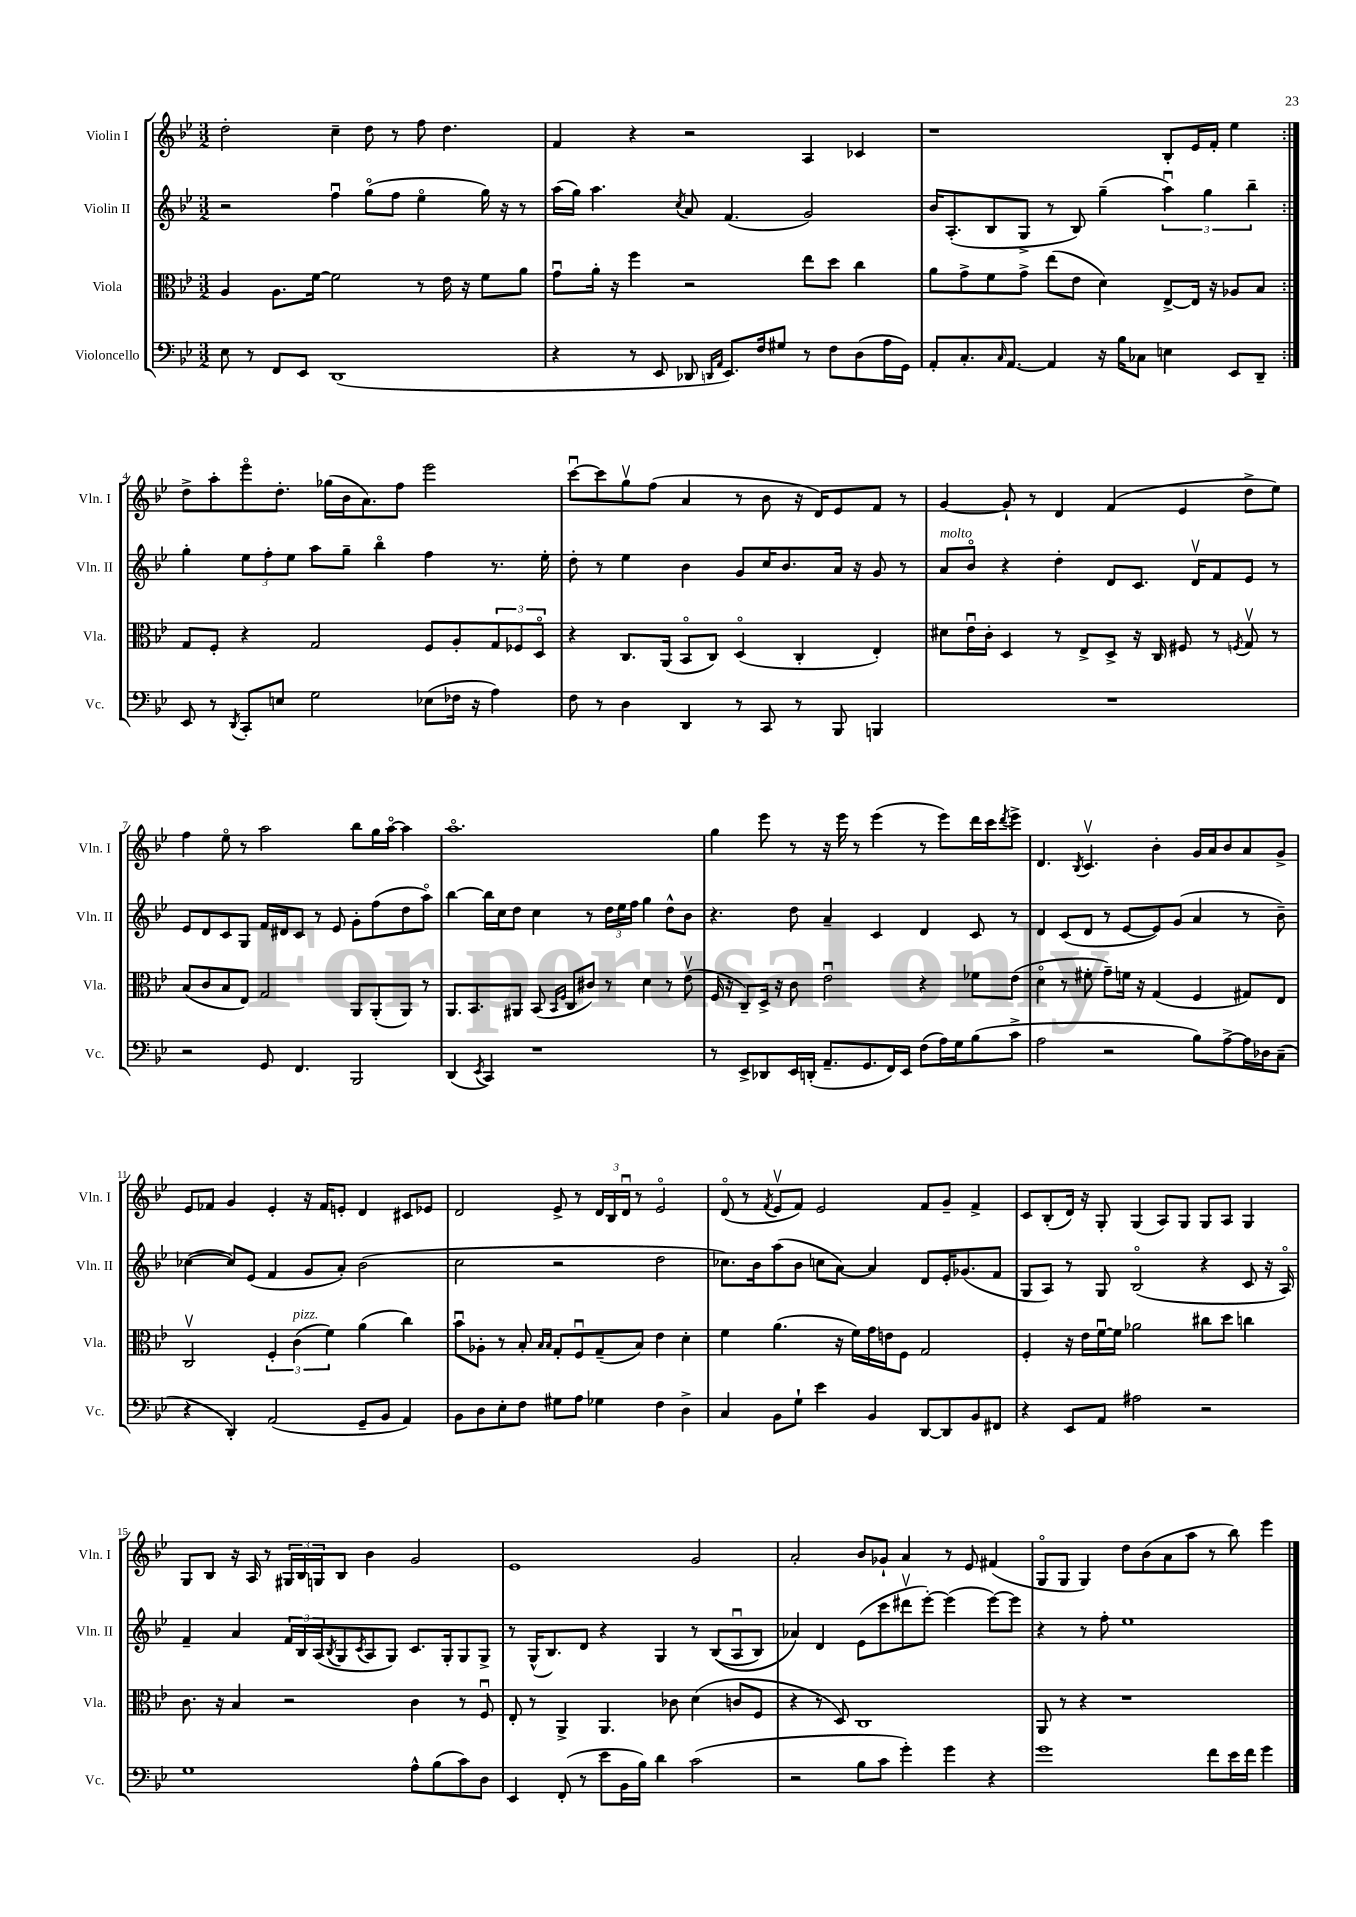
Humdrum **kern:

**kern	**kern	**kern	**kern
*part4	*part3	*part2	*part1
*staff4	*staff3	*staff2	*staff1
*I"Violoncello	*I"Viola	*I"Violin II	*I"Violin I
*I'Vc.	*I'Vla.	*I'Vln. II	*I'Vln. I
*clefF4	*clefC3	*clefG2	*clefG2
*k[b-e-]	*k[b-e-]	*k[b-e-]	*k[b-e-]
*M3/2	*M3/2	*M3/2	*M3/2
=1	=1	=1	=1
8E-\	4A/	2r	2dd'\
8r	.	.	.
8FF/L	8.A\L	.	.
8EE-/J	.	.	.
.	[16f\Jk	.	.
(1DD	2f\]	4ffu\	4cc~\
.	.	(8gg\L	8dd\
.	.	8ff\J	8r
.	8r	4ee-\	8ff\
.	16e-\	.	4.dd\
.	16r	.	.
.	8f\L	16gg\)	.
.	.	16r	.
.	8a\J	8r	.
=2	=2	=2	=2
4r	8gu\L	(16aa\LL	4f/
.	.	16gg\JJ)	.
.	16a'\Jk	4.aa\	.
.	16r	.	.
8r	4ff\	.	4r
8EE-/	.	.	.
.	.	8qcc/	.
8DD-X/	2r	8a/	2r
16qqDDn/LL	.	.	.
16qqAA/JJ	.	.	.
8.EE-/L)	.	(4.f/	.
16F/k	.	.	.
8G#X/J	.	.	.
8r	8ee-\L	2g/)	4A/
8F\L	8dd\J	.	.
(8D\	4cc\	.	4c-X/
16A\L	.	.	.
16GG\JJ)	.	.	.
=3	=3	=3	=3
8AA'/L	8a\L	16b-/KL	1r
.	.	(8.A'/	.
8.C'/	8g^\	.	.
.	8f\	8B-/	.
16qqC/	.	.	.
[8.AA/J	.	.	.
.	8g^\J	8G^/J	.
4AA/]	(8ee-\L	8r	.
.	8e-\J	8B-/)	.
16r	4d\)	(4gg~\	.
16B-\KL	.	.	.
8C-X\J	.	.	.
4En\	[8E-^/L	6aau\)	8B-'/L
.	16E-/Jk]	.	16e-/L
.	.	6gg\	.
.	16r	.	16f'/JJ
8EE-/L	8A-X/L	.	4ee-\
.	.	6bb-~\	.
8DD~/J	8B-/J	.	.
!!LO:LB:g=z
=4:|!	=4:|!	=4:|!	=4:|!
8EE-/	8G/L	4gg'\	8dd^\L
8r	8F'/J	.	8aa'\
8qDD/	.	.	.
8CC'/L	4r	12ee-\L	8eee-\
.	.	12ff'\	.
8En/J	.	.	8.dd'\J
.	.	12ee-\J	.
2G\	2G/	8aa\L	.
.	.	.	(16gg-X\LL
.	.	8gg~\J	16b-\J
.	.	.	8.a\)
.	.	4bb-\	.
.	.	.	8ff\J
(8E-X\L	8F/L	4ff\	2eee-\
16F-X\Jk	8A'/	.	.
16r	.	.	.
4A\)	12G/	8.r	.
.	12F-X/	.	.
.	12D/J	.	.
.	.	16ee-'\	.
=5	=5	=5	=5
8F\	4r	8dd'\	[8cccu\L
8r	.	8r	8ccc\]
4D\	8.C/L	4ee-\	8ggv\
.	.	.	(8ff\J
.	(16AA/Jk	.	.
4DD/	8BB-/L	4b-\	4a/
.	8C/J)	.	.
8r	(4D/	8g/L	8r
8CC/	.	16cc/K	8b-\
.	.	8.b-/	.
8r	4C'/	.	16r
.	.	.	16d/KL)
8BBB-/	.	16a/Jk	8e-/
.	.	16r	.
4BBBn/	4E-'/)	8g/	8f/J
.	.	8r	8r
=6	=6	=6	=6
!	!	!LO:TX:a:i:t=molto	!
1.r	8d#X\L	8a/L	[4g/
.	16e-u\L	8b-/J	.
.	16c'\JJ	.	.
.	4D/	4r	8g`/]
.	.	.	8r
.	8r	4dd'\	4d/
.	8E-^/L	.	.
.	8D^/J	8d/L	(4f/
.	16r	8.c/J	.
.	16C/	.	.
.	8F#X/	.	4e-/
.	.	16dv/KL	.
.	8r	8f/	.
.	8qFn/	.	.
.	8Gv/	8e-/J	8dd^\L
.	8r	8r	8ee-\J)
!!LO:LB:g=z
=7	=7	=7	=7
2r	(8B-/L	8e-/L	4ff\
.	8c/	8d/	.
.	8B-/	8c/	8ee-\
.	8E-/J)	8G/J	8r
8GG/	2G/	16f/LL	2aa\
.	.	16d#X/J	.
4.FF/	.	8c/J	.
.	.	8r	.
.	.	8e-/	.
2BBB-/	8AA/L	8g'\L	8bb-\L
.	(8AA'/	(8ff\	16gg\L
.	.	.	[16aa\JJ
.	8AA/J)	8dd\	4aa\]
.	8r	8aa\J)	.
=8	=8	=8	=8
(4DD/	8.AA/L	[4bb-\	1.aa
.	8.BB-/	.	.
8qEE-/	.	.	.
4CC/)	.	16bb-\LL]	.
.	.	16cc\J	.
.	8AA#X/J	8dd\J	.
1r	(8BB-/	4cc\	.
.	16qqBB-/LL	.	.
.	16qqF/JJ	.	.
.	8C/L	.	.
.	8c#X/J)	8r	.
.	8r	24dd\LL	.
.	.	24ee-\	.
.	.	24ff\JJ	.
.	4d\	4gg\	.
.	8r	8dd^^\L	.
.	(8e-v\	8b-\J	.
=9	=9	=9	=9
8r	16F/	4.r	4gg\
.	16r	.	.
8EE-^/L	8C~/L)	.	.
8DD-X/	16D^/Jk	.	8eee-\
.	16r	.	.
16EE-/L	8c\	8dd\	8r
(16DDn'/JJ	.	.	.
8.AA~/L	2e-u\	4a~/	16r
.	.	.	16eee-\
.	.	.	8r
8.GG/	.	.	.
.	.	4c/	(4eee-\
16FF/L)	.	.	.
16EE-/JJ	.	.	.
(8F\L	4r	4d/	8r
16A\L)	.	.	8eee-\L)
16G\J	.	.	.
(8B-\	8f-X\L	8c/	16ddd\L
.	.	.	16ccc\J
.	.	.	8qddd/
8c^\J	(8e-\J	8r	8eee-^\J
=10	=10	=10	=10
2A\	4d\	4d/	4.d/
.	8r	(8c/L	.
.	.	.	8qB-/
.	8f#X'\	8d/J	4.cv/
2r	8g~\L)	8r	.
.	16fn\Jk	[8e-/L	.
.	16r	.	.
.	(4G/	8e-/])	4b-'\
.	.	(8g/J	.
8B-\L)	4F/	4a/	16g/LL
.	.	.	16a/J
[8A^\	.	.	8b-/
16A\L]	8G#X/L)	8r	8a/
16D-X\J	.	.	.
(8C~\J	8E-/J	8b-~\)	8g^/J
!!LO:LB:g=z
=11	=11	=11	=11
4r	2Cv/	([4cc-X\	8e-/L
.	.	.	8f-X/J
4DD'/)	.	8cc-/L])	4g/
.	.	(8e-/J	.
(2AA/	6F'/	4f/	4e-'/
!	!LO:TX:a:i:t=pizz.	!	!
.	(6c\	.	.
.	.	8g/L	16r
.	.	.	16f-/KL
.	6f\)	.	.
.	.	8a'/J)	8en'/J
8GG~/L	(4a\	(2b-\	4d/
8BB-/J	.	.	.
4AA/)	4cc\)	.	8c#X/L
.	.	.	8e-X/J
=12	=12	=12	=12
8BB-\L	8b-u\L	2cc\	2d/
8D\	8A-X'\J	.	.
8E-'\	8r	.	.
8F\J	8B-'/	.	.
.	16qqB-/LL	.	.
.	16qqB-/JJ	.	.
8G#X\L	8G'/L	2r	8e-^/
8A\J	8Fu/	.	8r
4G-X\	(8G~/	.	24d/LL
.	.	.	24B-/
.	.	.	24du/JJ
.	8B-/J)	.	8r
4F\	4e-\	2dd\	2e-/
4D^\	4d'\	.	.
=13	=13	=13	=13
4C/	4f\	8.cc-X\L)	(8d/
.	.	.	8r
.	.	16b-\k	.
.	.	.	8qf/
8BB-\L	(4.a\	(8aa\	8e-v/L
8G`\J	.	8b-\J	8f/J)
4e-\	.	8ccn\L	2e-/
.	16r	[8a\J)	.
.	16f\LL)	.	.
4BB-/	16g\	4a/]	.
.	16en\J	.	.
.	8F\J	.	.
[8DD/L	2G/	8d/L	8f/L
8DD/]	.	16e-'/K	8g~/J
.	.	(8.g-X/	.
8BB-/	.	.	4f^/
8FF#X/J	.	8f/J	.
=14	=14	=14	=14
4r	4F'/	8G/L	8c/L
.	.	8A/J)	(8B-'/
8EE-/L	16r	8r	16d/Jk)
.	16e-\LL	.	16r
8AA/J	[16fu\	8G/	8G'/
.	16f\JJ]	.	.
2A#X\	2a-X\	(2B-/	(4G/
.	.	.	8A/L)
.	.	.	8G/J
2r	8cc#X\L	4r	8G/L
.	8dd\J	.	8A/J
.	4ccn\	8c/	4G/
.	.	16r	.
.	.	16A/)	.
!!LO:LB:g=z
=15	=15	=15	=15
1G	8.c\	4f~/	8G/L
.	.	.	8B-/J
.	16r	.	.
.	4B-/	4a/	16r
.	.	.	16A/
.	.	.	8r
.	2r	24f/LL	24G#X/LL
.	.	24B-/	24B-/
.	.	(24A/J	24Gn/J
.	.	8qB-/	.
.	.	8G/	8B-/J
.	.	8qc/	.
.	.	8A/	4b-\
.	.	8G/J)	.
8A^^\L	4c\	8.c/L	2g/
(8B-\	.	.	.
.	.	16G'/k	.
8c\)	8r	8G/	.
8D\J	8Fu/	8G^/J	.
=16	=16	=16	=16
4EE-/	8E-'/	8r	1e-
.	8r	(16G^^/KL	.
.	.	8.B-/)	.
(8FF'/	4AA^/	.	.
8r	.	8d/J	.
8e-\L	4.AA/	4r	.
16BB-\L	.	.	.
16B-\JJ)	.	.	.
4d\	.	4G/	.
.	8c-X\	.	.
(2c\	(4d\	8r	2g/
.	.	((8B-/L	.
.	8cn/L	8Au/	.
.	8F/J	8B-/J)	.
=17	=17	=17	=17
2r	4r	4a-X/)	2a'/
.	8r	4d/	.
.	8D/)	.	.
8B-\L	1C	(8e-\L	8b-/L
8c\J	.	8ccc\	8g-X`/J
4g'\)	.	8ddd#Xv\	4a/
.	.	[8eee-'\J)	.
4g\	.	(4eee-\]	8r
.	.	.	8e-/
4r	.	[8eee-\L)	(4f#X/
.	.	8eee-\J]	.
=18	=18	=18	=18
1g	8AA/	4r	8G/L
.	8r	.	8G/J
.	4r	8r	4G/)
.	.	8ff'\	.
.	1r	1ee-	8dd\L
.	.	.	(8b-\
.	.	.	8a\
.	.	.	8aa\J
8f\L	.	.	8r
16e-\L	.	.	8bb-\)
16f\JJ	.	.	.
4g\	.	.	4eee-\
==	==	==	==
*-	*-	*-	*-
